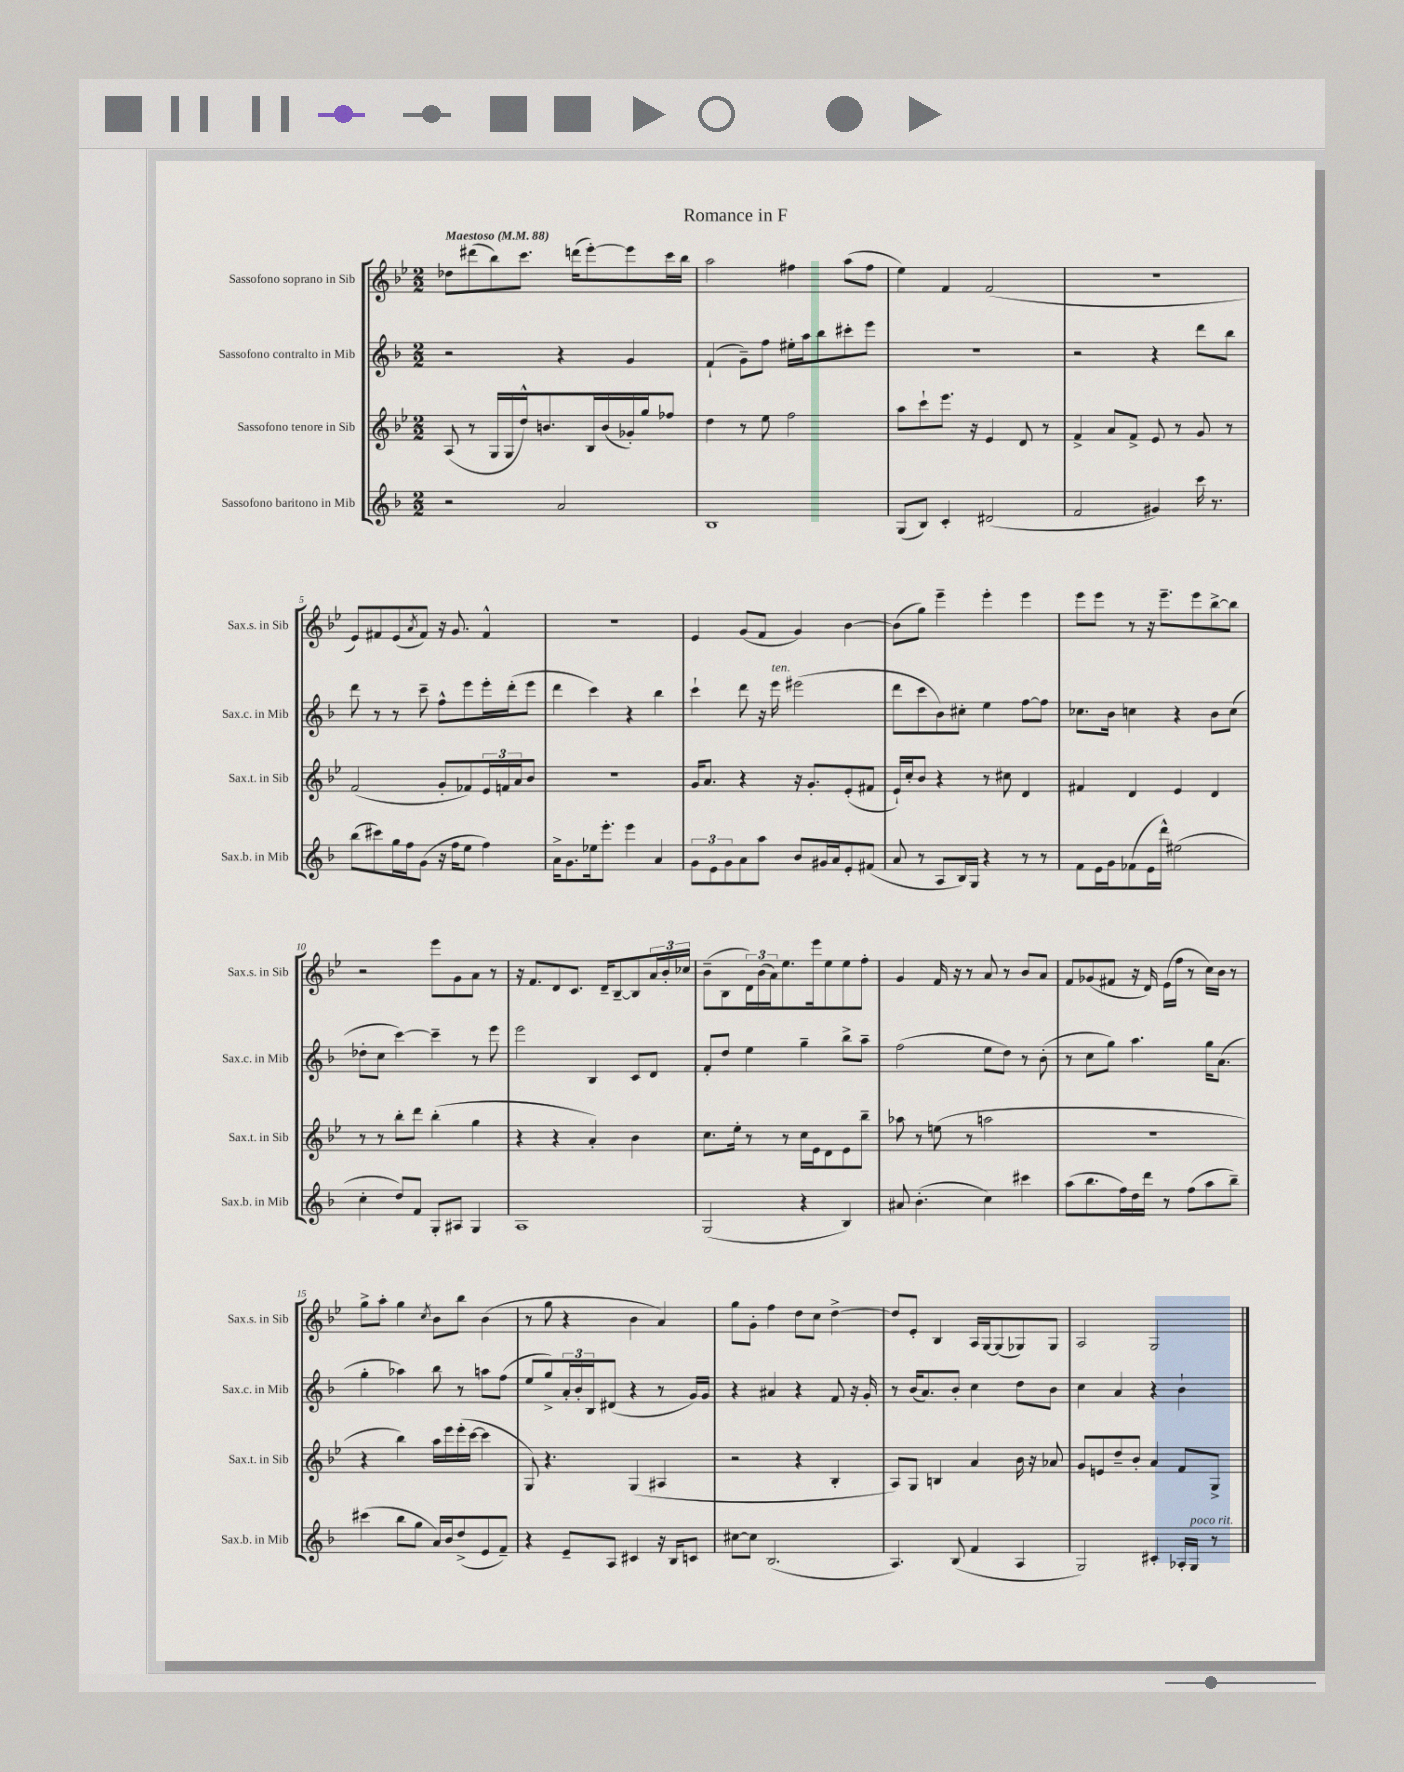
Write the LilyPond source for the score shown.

\header { title = "Romance in F" }
<<
\new StaffGroup <<
\new Staff = "s0" \with { instrumentName = "Sassofono soprano in Sib" shortInstrumentName = "Sax.s. in Sib" } {
    \clef treble \key bes \major \numericTimeSignature \time 2/2 \tempo "Maestoso" 4 = 88
    des''8 dis'''8( bes''8) c'''8. d'''16( ees'''8~-.) ees'''8 c'''16 bes''16 |
    a''2 fis''4 a''8( fis''8 |
    ees''4) f'4 f'2( |
    r1 |
    ees'8) fis'8 ees'8( \acciaccatura { a'8 } fis'8) r16 g'8. fis'4-^ |
    r1 |
    ees'4 g'8( f'8 g'4) bes'4~ |
    bes'8( g''8) ees'''4-- ees'''4-. ees'''4 |
    ees'''8 ees'''8 r8 r16 ees'''8.-- ees'''8 bes''8~-> bes''8 |
    r2 ees'''8 g'8 a'8 r8 |
    r16 f'8. d'8 c'8. d'16-- bes8~-- bes8 \tuplet 3/2 { a'16 bes'16-. ces''16 } |
    bes'8--( bes8 \tuplet 3/2 { d'16) bes'16( a'16) } ees''8. ees'''16 ees''8 ees''8 f''8-. |
    g'4 f'16 r16 r8 a'8 r8 bes'8 a'8 |
    f'8 ges'8( fis'8 r16 d'16) ees'16( f''16 r8 c''16) bes'16 r8 |
    g''8-> a''8-. g''4 \acciaccatura { c''8 } bes'8 bes''8 bes'4( |
    r8 g''8 r4 bes'4 a'4) |
    g''8 g'8-. f''4 d''8 c''8 d''4~-> |
    d''8 ees'8-. bes4 a16 g16~ g8( ges8) ges8 |
    a2 g2 \bar "|." |
}
\new Staff = "s1" \with { instrumentName = "Sassofono contralto in Mib" shortInstrumentName = "Sax.c. in Mib" } {
    \clef treble \key f \major \numericTimeSignature \time 2/2
    r2 r4 g'4 |
    f'4-!( g'8--) f''8 eis''16-. a''16 bes''8 cis'''8-. e'''8 |
    R1 |
    r2 r4 d'''8 bes''8 |
    d'''8 r8 r8 c'''8-- f''8-^ e'''8 e'''16-. d'''16-.( e'''8 |
    d'''4 c'''4) r4 bes''4 |
    c'''4-! d'''8 r16 e'''16^\markup { \italic "ten." } eis'''2( |
    d'''8 c'''8 bes'8) cis''8-. e''4 f''8~ f''8 |
    ces''8. bes'16 c''4 r4 bes'8 c''8( |
    des''8-. c''8 c'''4~) c'''4-- r8 e'''8 |
    e'''2 bes4 c'8 d'8 |
    f'8-. d''8 e''4 g''4-- bes''8-> a''8-- |
    f''2( e''8 d''8) r8 bes'8-.( |
    r8 c''8 g''8) a''4. g''16 a'8.( |
    g''4-. aes''4) bes''8 r8 a''8 f''8( |
    e''8 g''8->) \tuplet 3/2 { a'16-. bes'16-. bes16 } dis'8( r4 r8 g'16) g'16 |
    r4 ais'4 r4 f'8 r16 g'16-. |
    r8 bes'16( a'8.) bes'8-. c''4 d''8 bes'8 |
    c''4 a'4 r4 bes'4-! \bar "|." |
}
\new Staff = "s2" \with { instrumentName = "Sassofono tenore in Sib" shortInstrumentName = "Sax.t. in Sib" } {
    \clef treble \key bes \major \numericTimeSignature \time 2/2
    a8( r8 g16 g16 d''16-^) b'8. bes16 b'16( ges'16-.) g''16 fes''8 |
    d''4 r8 ees''8 f''2 |
    a''8 c'''8-! ees'''8. r16 ees'4 d'8 r8 |
    f'4-> a'8 f'8-> ees'8 r8 g'8 r8 |
    f'2( g'8-. fes'8) \tuplet 3/2 { ees'16 f'16 a'16 } bes'8 |
    R1 |
    g'16 a'8. r4 r16 g'8.-. ees'8-.( fis'8 |
    ees'16-!) c''16-. bes'8 r4 r8 cis''8 d'4 |
    fis'4 d'4 ees'4 d'4 |
    r8 r8 bes''8-. d'''8 bes''4-.( g''4 |
    r4 r4 a'4-.) bes'4 |
    c''8. ees''16-. r8 r8 c''16 ees'16 d'8 ees'8 bes''8-- |
    aes''8 r8 e''8( r8 a''2 |
    r1 |
    r4 bes''4) a''16 ees'''16 ees'''16-.( c'''16~ c'''4 |
    g8) r4. g4( ais4 |
    r2 r4 bes4-. |
    a8) g8 b4 a'4 bes'16 r16 aes'8 |
    g'8 e'8 d''8-- bes'8-. a'4 f'8 g8-> \bar "|." |
}
\new Staff = "s3" \with { instrumentName = "Sassofono baritono in Mib" shortInstrumentName = "Sax.b. in Mib" } {
    \clef treble \key f \major \numericTimeSignature \time 2/2
    r2 a'2 |
    bes1 |
    g8( bes8) c'4-. dis'2( |
    f'2 gis'4) c'''16 r8. |
    bes''8( cis'''8) g''16 f''16 g'8( r16 f''16 e''8 f''4) |
    a'16-> g'8. ees''16 e'''8.-. e'''4 a'4 |
    \tuplet 3/2 { g'8 e'8 g'8 } a'8 a''8 bes'8 gis'16 a'16 e'8-. fis'8( |
    a'8 r8 a8 bes16) g16 r4 r8 r8 |
    f'8 e'16 g'16 fes'8( e'16 d'''16-^) eis''2( |
    c''4-. d''8) f'8 g8-. ais8 g4 |
    a1 |
    g2( r4 bes4) |
    ais'8 bes'4.-.( c''4) cis'''4 |
    a''8( bes''8. f''16) d''16 d'''16 r8 f''8( a''8 bes''8--) |
    cis'''4( bes''8 g''8 a'16) bes'16 d''8->( e'8 f'8--) |
    r4 e'8-- a8 cis'4 r16 bes16 c'8 |
    cis''8~ cis''8 bes2.( |
    a4.) bes8( f'4 a4 |
    g2) cis'4-. aes16-. g16^\markup { \italic "poco rit." } r8 \bar "|." |
}
>>
>>
